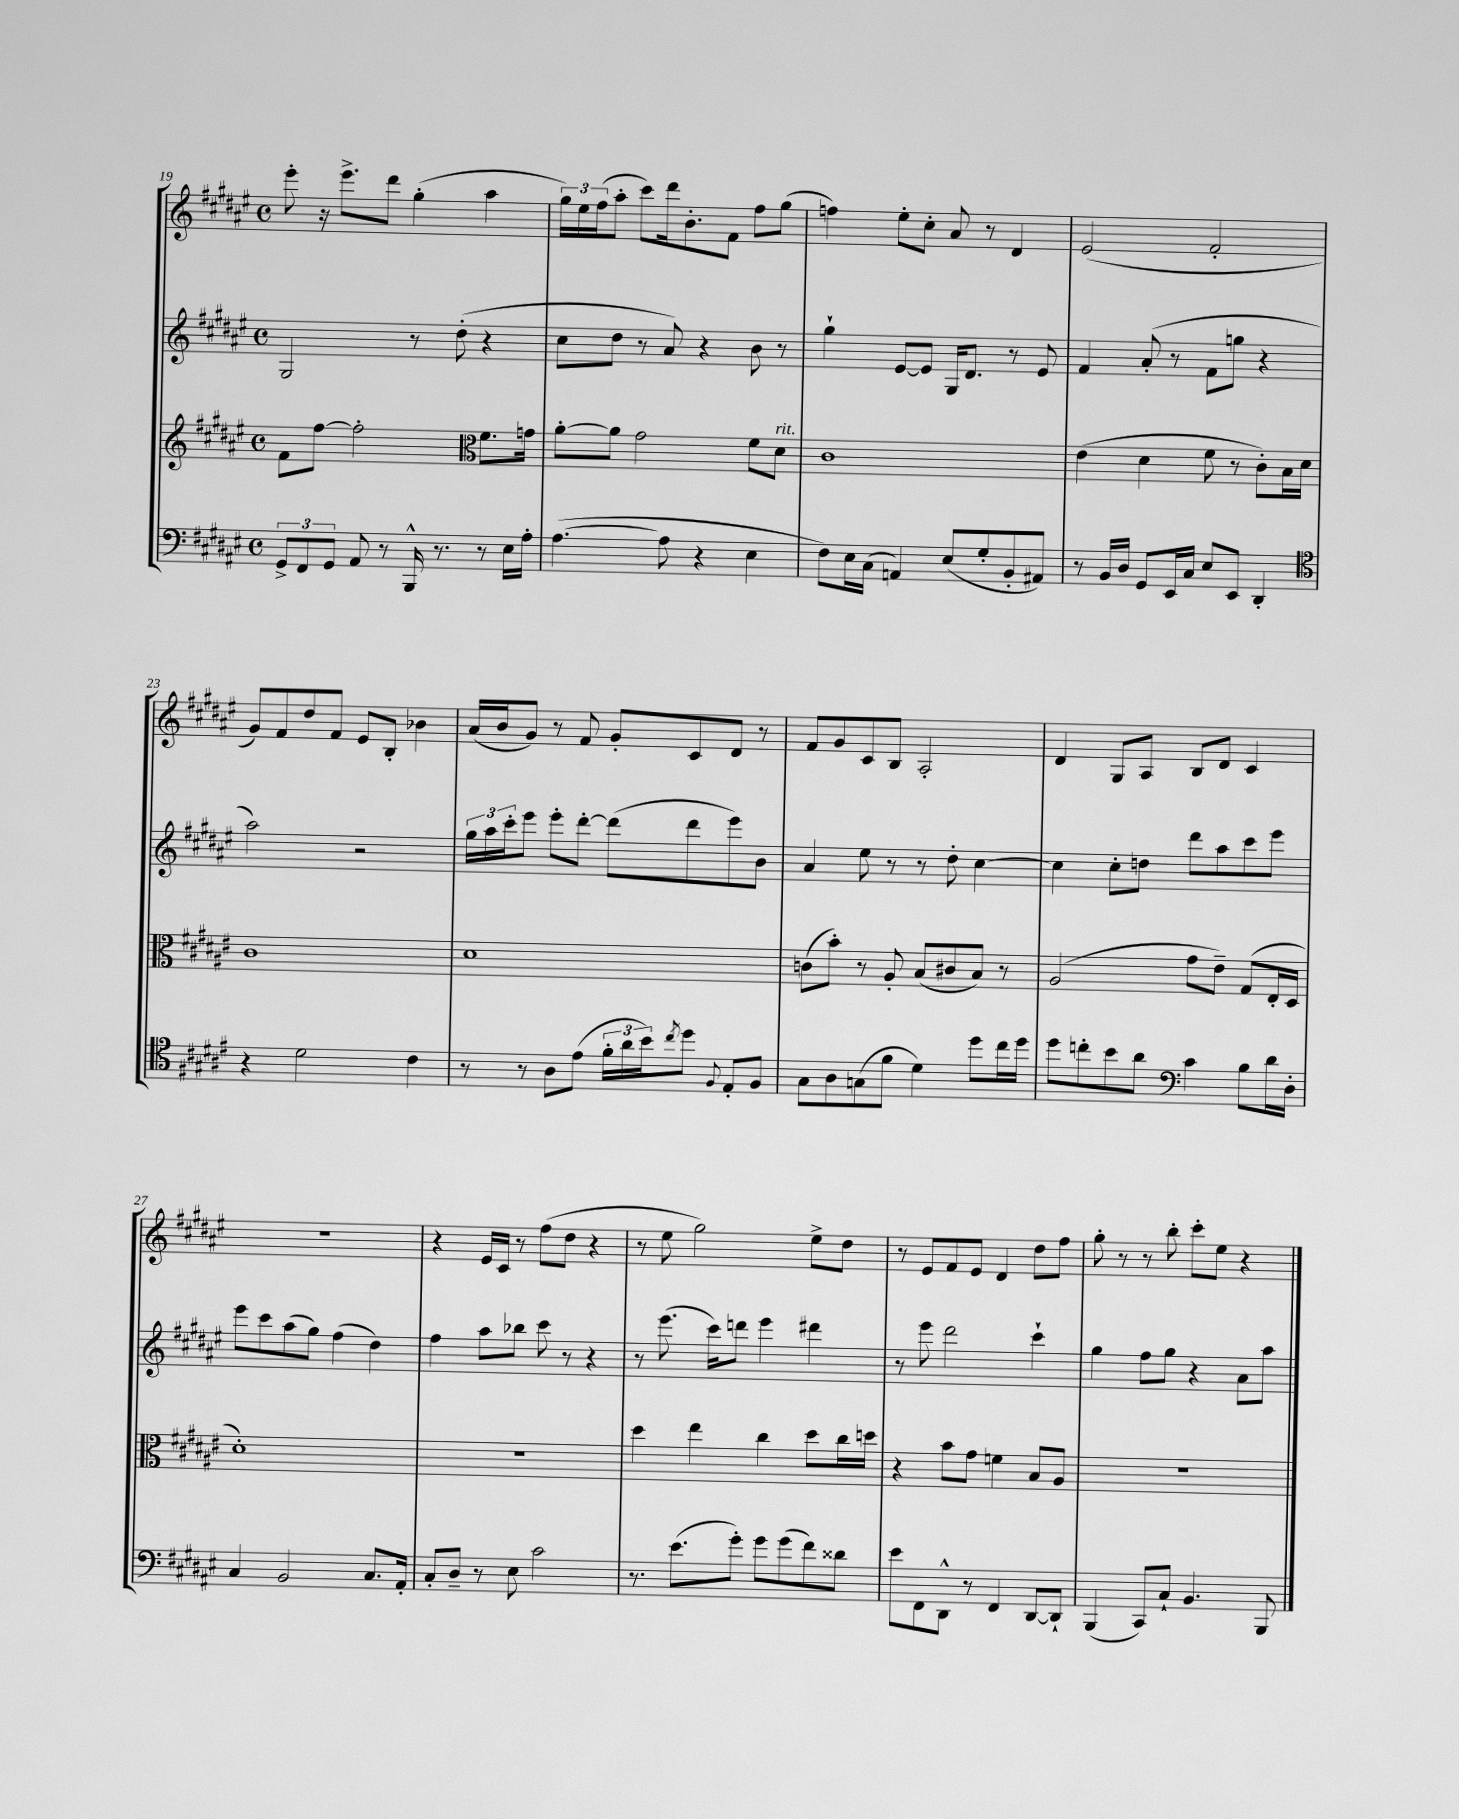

**kern	**kern	**kern	**kern
*staff4	*staff3	*staff2	*staff1
*clefF4	*clefG2	*clefG2	*clefG2
*k[f#c#g#d#a#e#]	*k[f#c#g#d#a#e#]	*k[f#c#g#d#a#e#]	*k[f#c#g#d#a#e#]
*M4/4	*M4/4	*M4/4	*M4/4
*met(c)	*met(c)	*met(c)	*met(c)
12GG#^	8f#	2G#	8eee#'
12FF#	.	.	.
.	[8ff#	.	16r
12GG#	.	.	.
.	.	.	8.eee#^
8AA#	2ff#']	.	.
8r	.	.	8ddd#
16BBB^^	.	8r	(4gg#'
8.r	.	.	.
.	.	(8dd#'	.
*	*clefC3	*	*
8r	8.f#	4r	4aa#
16E#	.	.	.
16A#'	16g	.	.
=	=	=	=
([4.A#	[8a#'	8cc#	24gg#)
.	.	.	24ee#
.	.	.	(24ff#
.	8a#]	8dd#	8aa#'
.	2g#	8r	8ccc#)
8A#]	.	8a#)	16ddd#
.	.	.	8.b'
4r	.	4r	.
.	.	.	8f#
4E#	8f#	8b	8ff#
.	8d#	8r	(8gg#
=	=	=	=
8F#)	1c#	4gg#`	4ff)
16E#	.	.	.
(16C#	.	.	.
4AA)	.	[8e#	8ee#'
.	.	8e#]	8cc#'
(8E#	.	16G#	8a#
.	.	8.d#	.
8G#'	.	.	8r
8BB'	.	8r	4d#
8AA#)	.	8e#	.
=	=	=	=
8r	(4e#	4f#	(2e#
16BB	.	.	.
16D#	.	.	.
8GG#	4d#	(8a#'	.
16EE#	.	8r	.
16C#	.	.	.
8E#	8f#	8f#	2f#'
8EE#	8r	8gg	.
4DD#'	8c#')	4r	.
.	16B	.	.
.	16d#	.	.
=	=	=	=
*clefC4	*	*	*
4r	1c#	2aa#)	8g#)
.	.	.	8f#
2d#	.	.	8dd#
.	.	.	8f#
.	.	2r	8e#
.	.	.	8B'
4c#	.	.	4b-
=	=	=	=
8r	1d#	24gg#	(16a#
.	.	24aa#	.
.	.	.	16b
.	.	24ccc#'	.
8r	.	8eee#	8g#)
8A#	.	8eee#'	8r
(8e#	.	[8ddd#'	8f#
24f#'	.	(8ddd#]	8g#'
24a#	.	.	.
24b)	.	.	.
8qcc#	.	.	.
8dd#	.	8ddd#	8c#
8qqF#	.	.	.
8E#'	.	8eee#)	8d#
8F#	.	8b	8r
=	=	=	=
8G#	(8c	4a#	8f#
8A#	8b')	.	8g#
(8G	8r	8ee#	8c#
8f#	8A#'	8r	8B
4d#)	(8B	8r	2A#'
.	8c#	8dd#'	.
8dd#	8B)	[4cc#	.
16cc#	8r	.	.
16dd#	.	.	.
=	=	=	=
8dd#	(2A#	4cc#]	4d#
8cc'	.	.	.
8b	.	8cc#'	8G#
8a#	.	8dd	8A#
*clefF4	*	*	*
4c#	8g#	8ddd#	8B
.	8e#~)	8aa#	8d#
8B	(8G#	8ccc#	4c#
16d#	16E#'	8eee#	.
16D#'	16D#	.	.
=	=	=	=
4C#	1d#')	8eee#	1r
.	.	8ccc#	.
2BB	.	(8aa#	.
.	.	8gg#)	.
.	.	(4ff#	.
8.C#	.	4dd#)	.
16AA#'	.	.	.
=	=	=	=
8C#'	1r	4ff#	4r
8D#~	.	.	.
8r	.	8aa#	16e#
.	.	.	16c#
8E#	.	8bb-	8r
2c#	.	8ccc#	(8ff#
.	.	8r	8dd#
.	.	4r	4r
=	=	=	=
8.r	4dd#	8r	8r
.	.	(8.eee#	8ee#
(8.e#	.	.	.
.	4ee#	.	2gg#)
.	.	16ccc#)	.
8g#')	.	8ddd	.
8g#	4cc#	4eee#	.
(8g#	.	.	.
8f#)	8dd#	4ddd#	8ee#^
8d##	16cc#	.	8dd#
.	16dd	.	.
=	=	=	=
8e#	4r	8r	8r
8FF#	.	8eee#	8e#
8DD#^^	8b	2ddd#	8f#
8r	8g#	.	8e#
4FF#	4f	.	4d#
[8DD#	8B	4ccc#`	8dd#
8DD#`]	8A#	.	8ff#
=	=	=	=
(4BBB	1r	4gg#	8gg#'
.	.	.	8r
8CC#)	.	8ff#	8r
8C#`	.	8gg#	8bb'
4.BB	.	4r	8ccc#'
.	.	.	8ee#
.	.	8a#	4r
8BBB	.	8aa#	.
==	==	==	==
*-	*-	*-	*-
